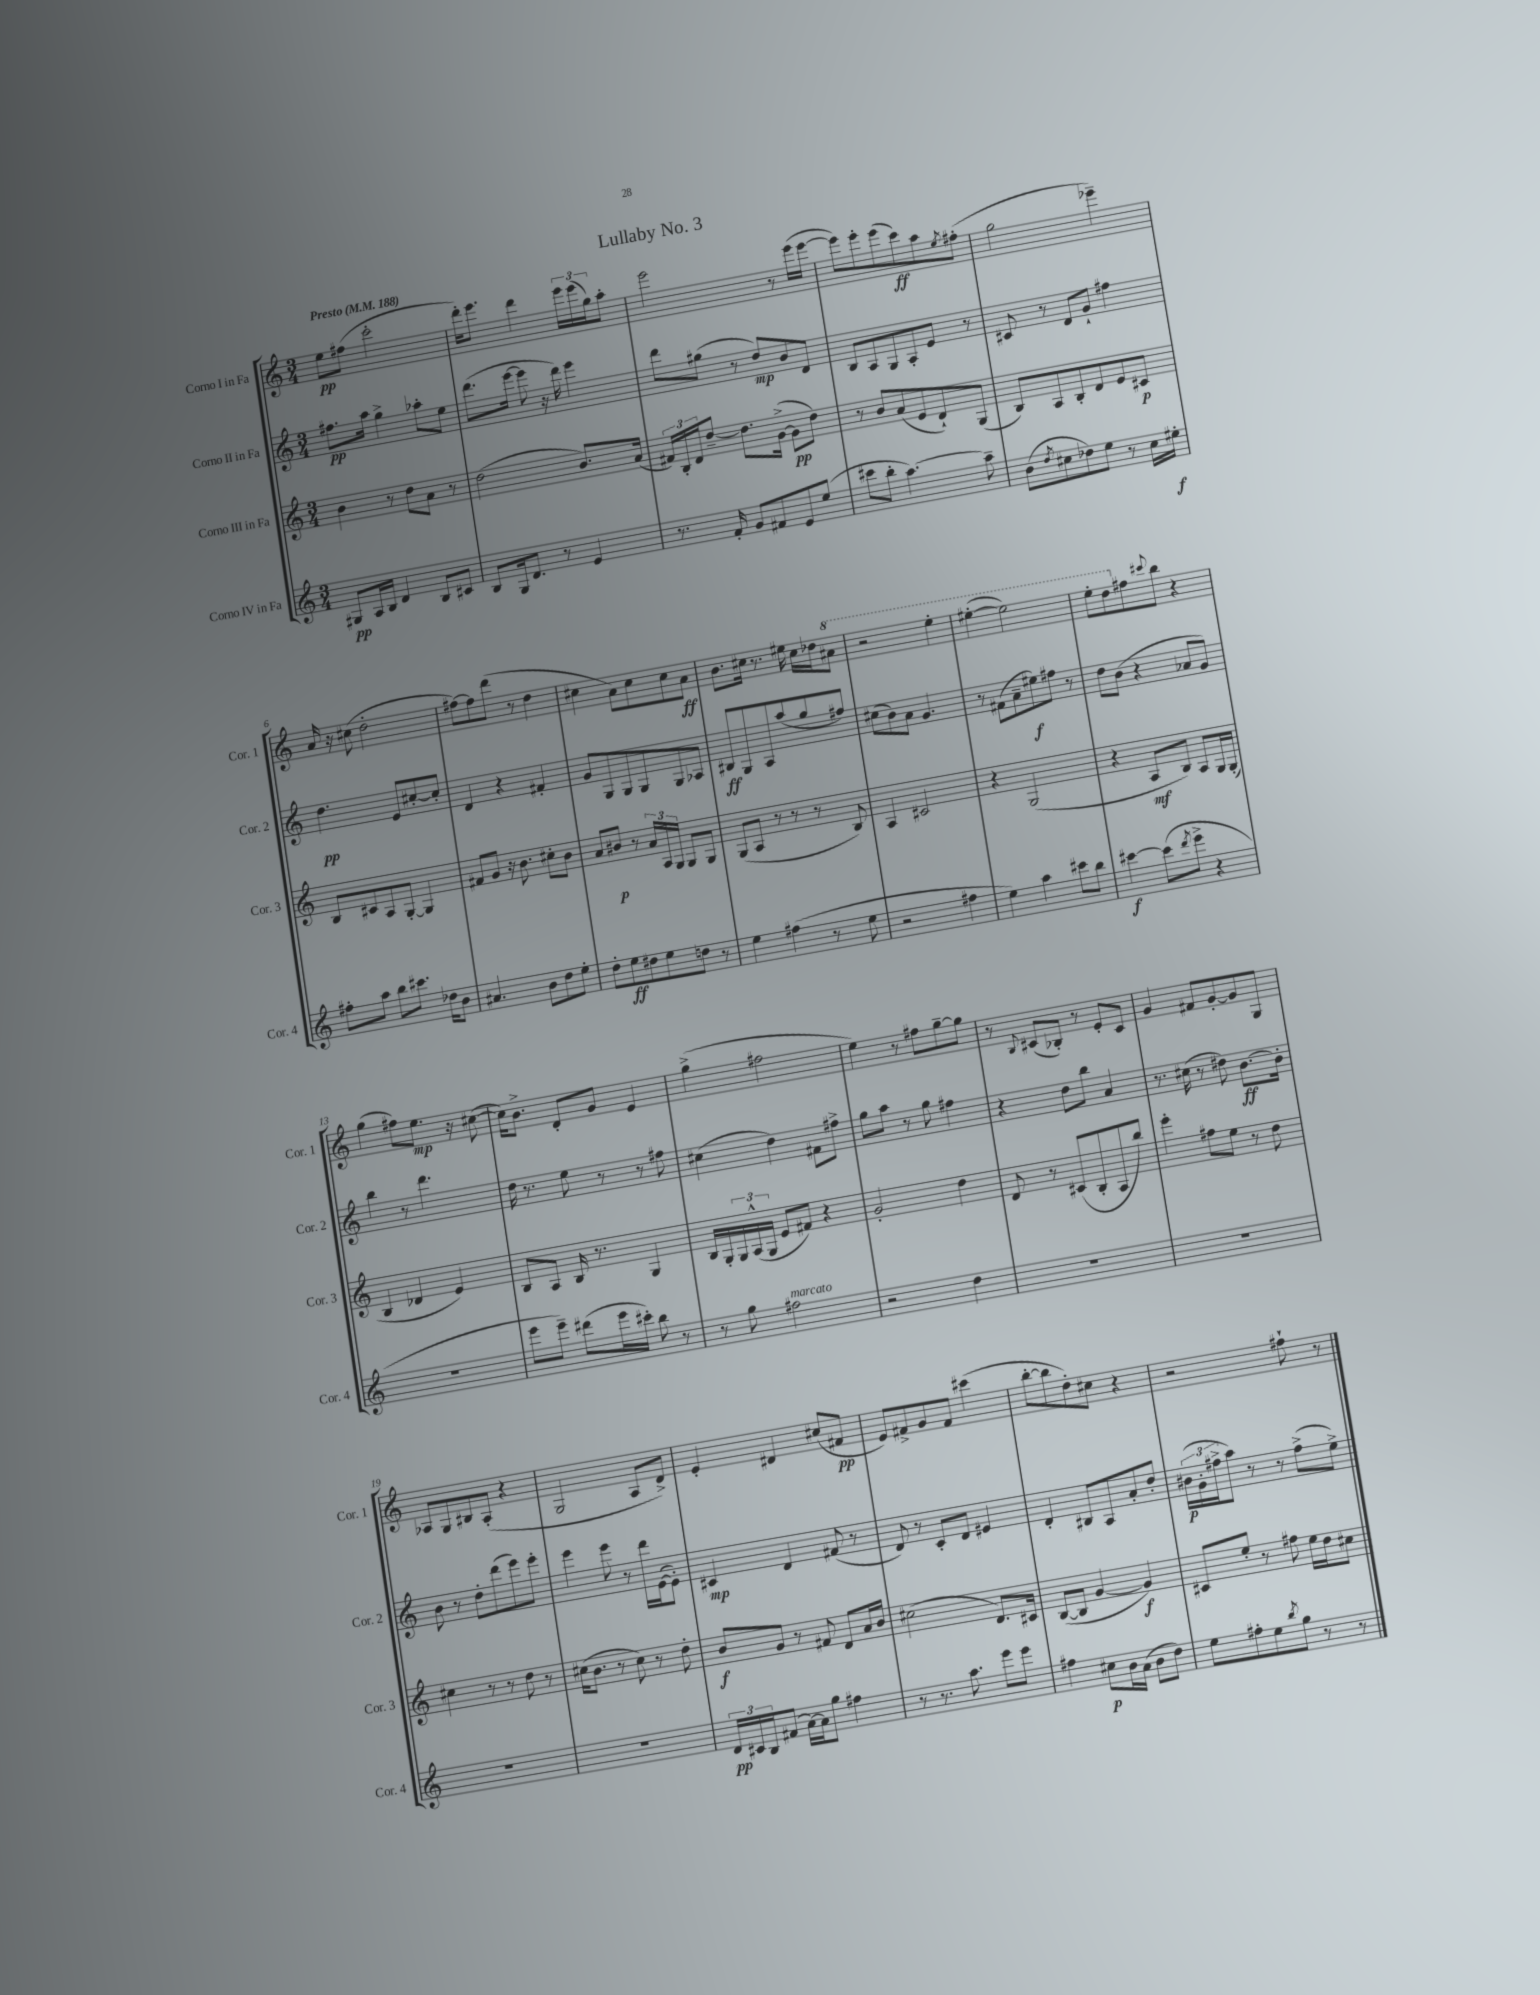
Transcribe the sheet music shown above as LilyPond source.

\header { title = "Lullaby No. 3" }
<<
\new StaffGroup <<
\new Staff = "s0" \with { instrumentName = "Corno I in Fa" shortInstrumentName = "Cor. 1" } {
    \clef treble \key c \major \numericTimeSignature \time 3/4 \tempo "Presto" 4 = 188
    e''8\pp fis''8( c'''2-. |
    d'''16-.) e'''8. d'''4 \tuplet 3/2 { e'''16 e'''16( g''16) } a''8-. |
    e'''2 r8 e'''16( e'''16~ |
    e'''8) e'''8-. e'''8( c'''8\ff) a''8 \acciaccatura { e''8 } fis''8-.( |
    g''2 ees'''4--) |
    a'16 r16 cis''8( d''2-. |
    fis''8~) fis''8 d'''8( r8 d''4 |
    cis''4 a'8) cis''8 cis''8 a'8\ff |
    b'8. cis''16 r8. eis''16 cis''16 des''16 \ottava #1 ais''8 |
    r2 e'''4-. |
    eis'''4~-.( eis'''2) |
    e'''8-. d'''8 \ottava #0 fis''8 \appoggiatura { cis'''8 } b''8 r4 |
    g''4( fis''8) e''8.\mp r16 cis''8~( |
    cis''16) b'8.-> d'8-. g'8 e'4 |
    g''4->( fis''2 |
    e''4) r8 fis''8 g''8~-- g''8 |
    r8 \appoggiatura { b8 } cis'8( bes8-.) r8 e'8-. cis'8 |
    g'4 fis'8 g'8~-. g'8 g8 |
    aes8 g8 bis8 aes8-.( r4 |
    g2 a8 d'8->) |
    e'4-. dis'4 cis''8( fis'8\pp |
    e'8) fis'8-> g'8 fis'8 cis'''4( |
    b''8~-. b''8 d''8-.) cis''8 r4 |
    r2 fis''8-! r8 \bar "|." |
}
\new Staff = "s1" \with { instrumentName = "Corno II in Fa" shortInstrumentName = "Cor. 2" } {
    \clef treble \key c \major \numericTimeSignature \time 3/4
    fis''8.\pp a''16 g''4-> aes''8-. e''8 |
    d'''8.( e'''16~ e'''8 r16 d'''16) e'''4 |
    d'''8 gis''8( r8 d''8\mp) b'8 d'8 |
    b8 a8 g8 a8-. e'8 r8 |
    cis'8 r8 d'8 g'8-! fis''4 |
    d''4.\pp e'8 cis''8~-. cis''8-. |
    d'4 r4 fis'4-. |
    g'8 g8 g8 g8 g8 aes8 |
    bis8\ff g8 a8 a''8( g''8 fis''8) |
    cis''8( b'8) a'8 g'4. |
    r8 fis'8( a'8-- eis''8\f) fis''8 r8 |
    d''8 b'8( r4 aes'8 g'8) |
    b''4 r8 d'''4. |
    d''16 r8. e''8 r8 r8 fis''8 |
    cis''4( d''4) fis'8 fis''8-> |
    g''8 a''8 r8 g''8 fis''4 |
    r4 d''8 b''8 a'4 |
    r8. cis''16( r8 dis''8) b'8.~\ff b'16-. |
    b'8 r8 d''8-. d'''8( e'''8) e'''8-. |
    e'''4 e'''8 r8 d'''16 e'16~( e'8-.) |
    cis'4\mp d'4 fis'8( r8 |
    d'8) r8 c'8-. d'8 eis'4 |
    d'4-. bis8 a8 a'8-. d''8-. |
    \tuplet 3/2 { bis'16\p( g'16-. fis''16-> } a''8) r8 r8 fis''8->( e''8->) \bar "|." |
}
\new Staff = "s2" \with { instrumentName = "Corno III in Fa" shortInstrumentName = "Cor. 3" } {
    \clef treble \key c \major \numericTimeSignature \time 3/4
    b'4 r8 d''8 a'8 r8 |
    d''2( b'8.) a'16( |
    \tuplet 3/2 { fis'16) b16-. d'16 } d''8~-- d''8. g'16~->( g'8\pp d''8) |
    r8 b'8 a'8( e'8 d'8-!) g8( |
    b8) a8 b8-. d'8 e'8 cis'8\p |
    b8 cis'8 a8 g8~-. g4 |
    fis'8 g'8 r16 b'8. cis''8-. b'8 |
    a'8 bis'8\p r8 \tuplet 3/2 { a'16 a16 g16 } g8 g8 |
    g8( a8 r8 r8 r8 b8) |
    a4 cis'2 |
    r4 g2( |
    r4 a8\mf b8) a8 g16 g16-.( |
    b4 des'4 e'4) |
    b8 a8 b16 r8. g4 |
    b16 g16-. \tuplet 3/2 { g16 a16-^( g16 } e'8 fis'8) r4 |
    g'2-. d''4 |
    d'8 r8 cis'8( b8-. a8 b''8) |
    e'''4-. fis''8 e''8 r8 d''8 |
    cis''4 r8 r8 d''8 r8 |
    cis''16( b'8. r8 cis''8) r8 d''8-. |
    b'8\f g'8 r8 fis'8 d'8 a'16 b'16 |
    cis''2( d'8.) cis'16 |
    b8~( b8 g'4~ g'4\f) |
    cis'8 e''8-. r8 fis''8 e''16 d''16 cis''8 \bar "|." |
}
\new Staff = "s3" \with { instrumentName = "Corno IV in Fa" shortInstrumentName = "Cor. 4" } {
    \clef treble \key c \major \numericTimeSignature \time 3/4
    gis8\pp a16 b16 d'4 b8 cis'8 |
    b8 g16 d'8. r8 e'4 |
    r8. f'16-. g'8 fis'8 e'8 e''8( |
    cis'''8 b''8-. a''4.~) a''8-- |
    b'8( \acciaccatura { d''8 } cis''8 des''8) e''8 r8 cis''16 eis''16-.\f |
    fis''8-. a''8 b''8 cis'''8. des''16 b'8 |
    ais'4. b'8 d''8 e''8-. |
    d''8-. e''8\ff dis''8 e''8 d''8 r8 |
    e''4 fis''4( r8 e''8 |
    r2 fis''4 |
    e''4) a''4 cis'''8 b''8 |
    cis'''4~\f cis'''8( \acciaccatura { d'''8 } e'''8-> r4 |
    R2. |
    e'''8 e'''8--) dis'''8( e'''16 cis'''16-.) b''8 r8 |
    r8 g''8 fis''2^\markup { \italic "marcato" } |
    r2 d''4 |
    R2. |
    R2. |
    R2. |
    R2. |
    \tuplet 3/2 { d'16\pp cis'16 b16 } fis'8( a'16~) a'16 g''8 fis''4 |
    r8 r8. a''8. e'''8 e'''8 |
    fis''4 cis''8\p b'16 a'16( b'8 d''8) |
    e''8 fis''8-. e''8 \acciaccatura { b''8 } g''8 r8 r8 \bar "|." |
}
>>
>>
